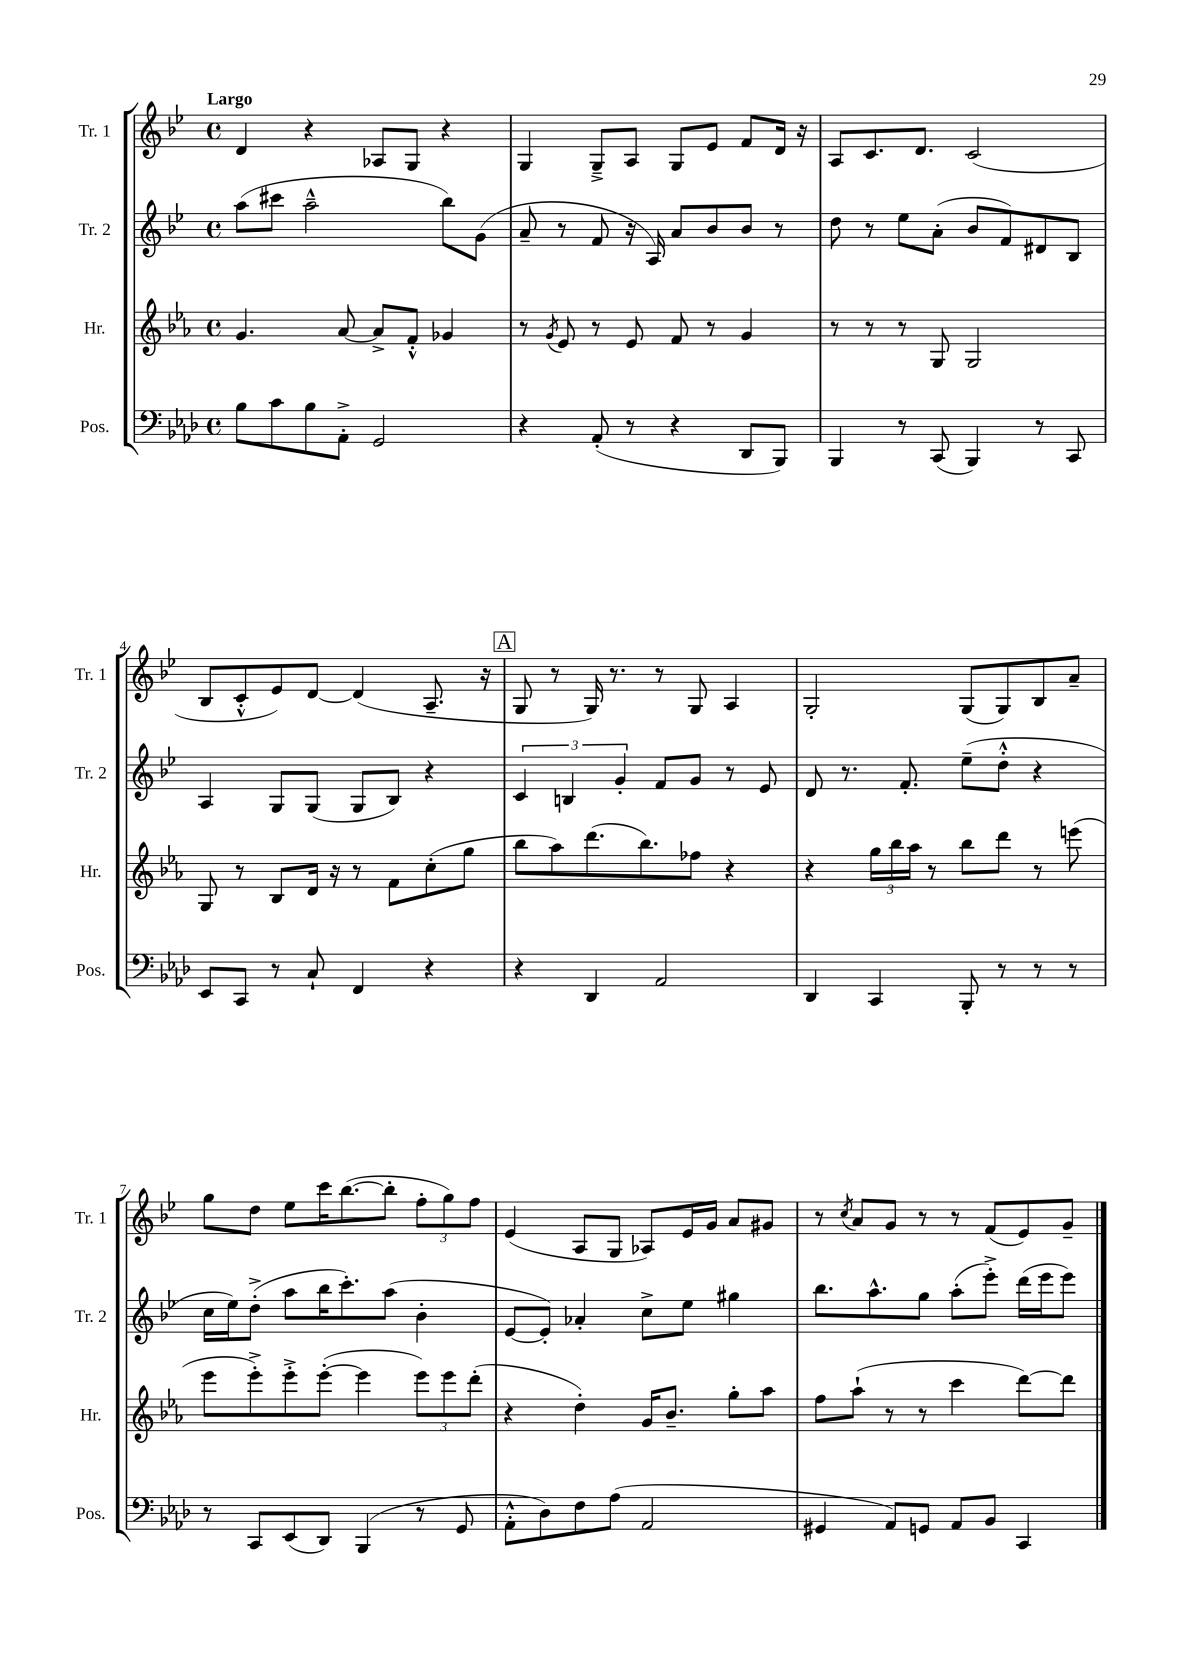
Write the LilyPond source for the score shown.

<<
\new StaffGroup <<
\new Staff = "s0" \with { instrumentName = "Tr. 1" shortInstrumentName = "Tr. 1" } {
    \clef treble \key bes \major \defaultTimeSignature \time 4/4 \tempo "Largo"
    d'4 r4 aes8 g8 r4 |
    g4 g8---> a8 g8 ees'8 f'8 d'16 r16 |
    a8 c'8. d'8. c'2( |
    bes8 c'8-.-^ ees'8) d'8~ d'4( a8.-- r16 |
    \mark \markup { \box "A" } g8 r8 g16) r8. r8 g8 a4 |
    g2-. g8( g8) bes8 a'8-- |
    g''8 d''8 ees''8 c'''16 bes''8.~( bes''8-. \tuplet 3/2 { f''8-. g''8) f''8 } |
    ees'4( a8 g8 aes8) ees'16 g'16 a'8 gis'8 |
    r8 \acciaccatura { c''8 } a'8 g'8 r8 r8 f'8( ees'8) g'8-- \bar "|." |
}
\new Staff = "s1" \with { instrumentName = "Tr. 2" shortInstrumentName = "Tr. 2" } {
    \clef treble \key bes \major \defaultTimeSignature \time 4/4
    a''8( cis'''8 a''2---^ bes''8) g'8( |
    a'8-- r8 f'8 r16 a16) a'8 bes'8 bes'8 r8 |
    d''8 r8 ees''8 a'8-.( bes'8 f'8) dis'8 bes8 |
    a4 g8 g8( g8 bes8) r4 |
    \mark \markup { \box "A" } \tuplet 3/2 { c'4 b4 g'4-. } f'8 g'8 r8 ees'8 |
    d'8 r8. f'8.-. ees''8--( d''8-.-^ r4 |
    c''16 ees''16) d''8-.->( a''8 bes''16 c'''8.-.) a''8( bes'4-. |
    ees'8~ ees'8-.) aes'4-. c''8-> ees''8 gis''4 |
    bes''8. a''8.-^ g''8 a''8-.( ees'''8-.->) d'''16( ees'''16 ees'''8) \bar "|." |
}
\new Staff = "s2" \with { instrumentName = "Hr." shortInstrumentName = "Hr." } {
    \clef treble \key ees \major \defaultTimeSignature \time 4/4
    g'4. aes'8~ aes'8-> f'8-.-^ ges'4 |
    r8 \acciaccatura { g'8 } ees'8 r8 ees'8 f'8 r8 g'4 |
    r8 r8 r8 g8 g2 |
    g8 r8 bes8 d'16 r16 r8 f'8 c''8-.( g''8 |
    \mark \markup { \box "A" } bes''8 aes''8) d'''8.( bes''8.) fes''8 r4 |
    r4 \tuplet 3/2 { g''16 bes''16 aes''16 } r8 bes''8 d'''8 r8 e'''8( |
    ees'''8 ees'''8-.->) ees'''8-.-> ees'''8~-.( ees'''4 \tuplet 3/2 { ees'''8) ees'''8 d'''8-.( } |
    r4 d''4-.) g'16 bes'8.-- g''8-. aes''8 |
    f''8 aes''8-!( r8 r8 c'''4 d'''8~) d'''8 \bar "|." |
}
\new Staff = "s3" \with { instrumentName = "Pos." shortInstrumentName = "Pos." } {
    \clef bass \key aes \major \defaultTimeSignature \time 4/4
    bes8 c'8 bes8 aes,8-.-> g,2 |
    r4 aes,8-.( r8 r4 des,8 bes,,8) |
    bes,,4 r8 c,8( bes,,4) r8 c,8 |
    ees,8 c,8 r8 c8-! f,4 r4 |
    \mark \markup { \box "A" } r4 des,4 aes,2 |
    des,4 c,4 bes,,8-. r8 r8 r8 |
    r8 c,8 ees,8( des,8) bes,,4( r8 g,8 |
    aes,8-.-^ des8) f8 aes8( aes,2 |
    gis,4 aes,8) g,8 aes,8 bes,8 c,4 \bar "|." |
}
>>
>>
